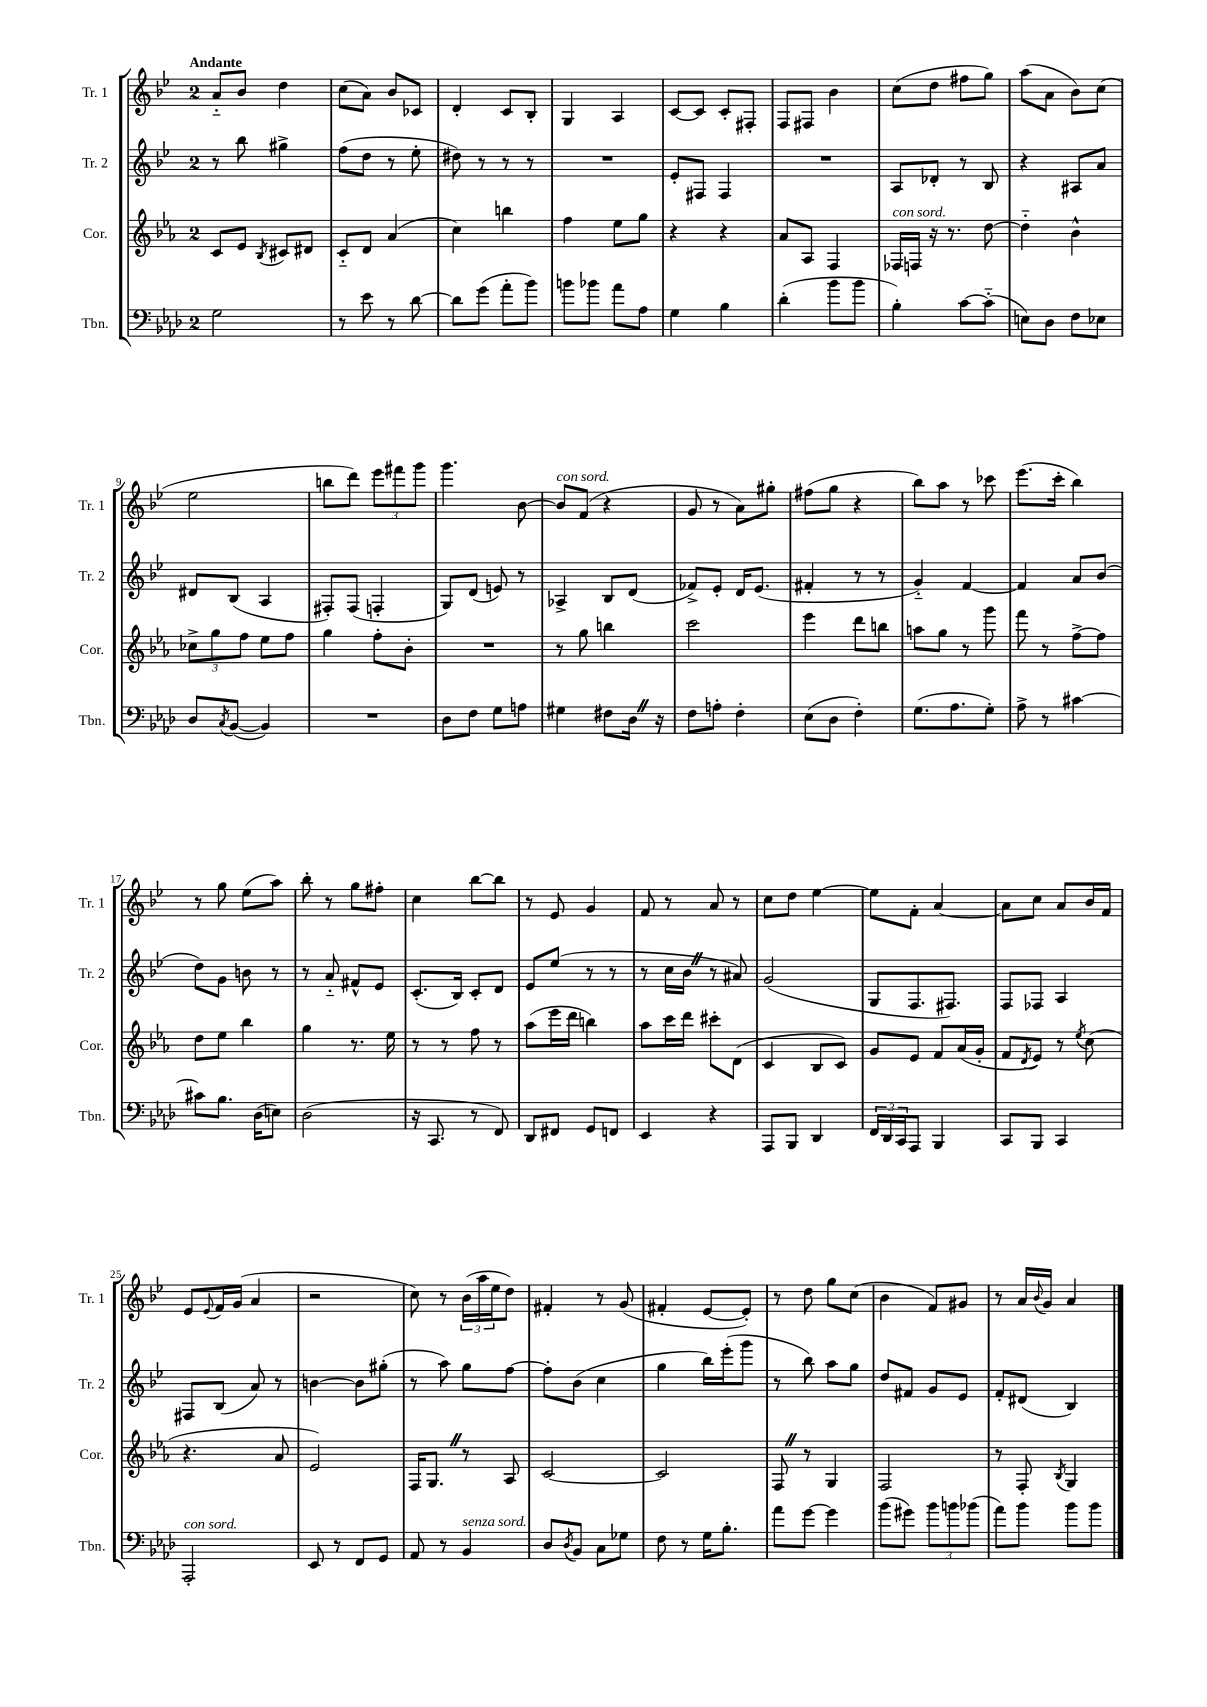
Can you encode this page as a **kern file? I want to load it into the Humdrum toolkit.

**kern	**kern	**kern	**kern
*part4	*part3	*part2	*part1
*staff4	*staff3	*staff2	*staff1
*I"Tbn.	*I"Cor.	*I"Tr. 2	*I"Tr. 1
*I'Tbn.	*I'Cor.	*I'Tr. 2	*I'Tr. 1
*clefF4	*clefG2	*clefG2	*clefG2
*k[b-e-a-d-]	*k[b-e-a-]	*k[b-e-]	*k[b-e-]
*M2/4	*M2/4	*M2/4	*M2/4
=1	=1	=1	=1
!	!	!	!LO:TX:a:B:t=Andante
2G\	8c/L	8r	8a/L
.	8e-/J	8bb-\	8b-/J
.	8qB-/	.	.
.	8c#X/L	4gg#X^\	4dd\
.	8d#X/J	.	.
=2	=2	=2	=2
8r	8c/L	(8ff\L	(8cc\L
8e-\	8d/J	8dd\J	8a\J)
8r	(4a-/	8r	8b-/L
[8d-\	.	8ee-'\	8c-X/J
=3	=3	=3	=3
8d-\L]	4cc\)	8dd#X\)	4d'/
(8g\J	.	8r	.
8a-'\L	4bbn\	8r	8c/L
8b-\J)	.	8r	8B-'/J
=4	=4	=4	=4
8bn\L	4ff\	2r	4G/
8b-X\J	.	.	.
8a-\L	8ee-\L	.	4A/
8A-\J	8gg\J	.	.
=5	=5	=5	=5
4G\	4r	8e-'/L	[8c/L
.	.	8F#X/J	8c/J]
4B-\	4r	4F#/	8c'/L
.	.	.	8F#X'/J
=6	=6	=6	=6
(4d-'\	8a-/L	2r	8F/L
.	8A-/J	.	8F#X/J
8b-\L	4F/	.	4b-\
8b-\J	.	.	.
=7	=7	=7	=7
!	!LO:TX:a:i:t=con sord.	!	!
4B-'\)	16F-X/LL	8A/L	(8cc\L
.	16Fn/JJ	.	.
.	16r	8d-X'/J	8dd\J
.	8.r	.	.
[8c\L	.	8r	8ff#X\L
(8c\J]	[8dd\	8B-/	8gg\J)
=8	=8	=8	=8
8En\L)	4dd\]	4r	(8aa\L
8D-\J	.	.	8a\J
8F\L	4b-^^\	8A#X/L	8b-\L)
8E-X\J	.	8a/J	(8cc\J
!!LO:LB:g=z
=9	=9	=9	=9
8D-/L	12cc-X^\L	8d#X/L	2ee-\
.	12gg\	.	.
8qC/	.	.	.
([8BB-/J	.	(8B-/J	.
.	12ff\J	.	.
4BB-/])	8ee-\L	4A/	.
.	8ff\J	.	.
=10	=10	=10	=10
2r	4gg\	8F#X'/L)	8bbn\L
.	.	(8F#/J	8ddd\J)
.	8ff'\L	4Fn'/	12eee-\L
.	.	.	12fff#X\
.	8b-'\J	.	.
.	.	.	12ggg\J
=11	=11	=11	=11
8D-\L	2r	8G/L)	4.ggg\
8F\J	.	(8d/J	.
8G\L	.	8en/)	.
8An\J	.	8r	[8b-\
=12	=12	=12	=12
!	!	!	!LO:TX:a:i:t=con sord.
4G#X\	8r	4A-X^/	8b-/L]
.	8gg\	.	(8f/J
8F#X\L	4bbn\	8B-/L	4r
16D-Z\Jk	.	(8d/J	.
16r	.	.	.
=13	=13	=13	=13
8F\L	2ccc\	8f-X^/L)	8g/
8An'\J	.	8e-'/J	8r
4F'\	.	16d/KL	8a\L)
.	.	(8.e-/J	.
.	.	.	8gg#X'\J
=14	=14	=14	=14
(8E-\L	4eee-\	4f#X'/	(8ff#X\L
8D-\J	.	.	8gg\J
4F'\)	8ddd\L	8r	4r
.	8bbn\J	8r	.
=15	=15	=15	=15
(8.G\L	8aan\L	4g/)	8bb-\L)
.	8gg\J	.	8aa\J
8.A-\	.	.	.
.	8r	[4f/	8r
8G'\J)	8ggg\	.	8ccc-X\
=16	=16	=16	=16
8A-^\	8fff\	4f/]	(8.eee-\L
8r	8r	.	.
.	.	.	16ccc'\Jk
[4c#X\	[8ff^\L	8a/L	4bb-\)
.	8ff\J]	(8b-/J	.
!!LO:LB:g=z
=17	=17	=17	=17
8c#X\L]	8dd\L	8dd\L)	8r
8.B-\J	8ee-\J	8g\J	8gg\
.	4bb-\	8bn\	(8ee-\L
(16D-\KL	.	.	.
8En\J)	.	8r	8aa\J)
=18	=18	=18	=18
(2D-\	4gg\	8r	8bb-'\
.	.	8a/	8r
.	8.r	8f#X^^/L	8gg\L
.	.	8e-/J	8ff#X'\J
.	16ee-\	.	.
=19	=19	=19	=19
16r	8r	(8.c'/L	4cc\
8.CC/	.	.	.
.	8r	.	.
.	.	16B-/Jk)	.
8r	8ff\	8c'/L	[8bb-\L
8FF/)	8r	8d/J	8bb-\J]
=20	=20	=20	=20
8DD-/L	(8aa-\L	8e-/L	8r
8FF#X/J	16eee-\L	(8ee-/J	8e-/
.	16ddd\JJ	.	.
8GG/L	4bbn\)	8r	4g/
8FFn/J	.	8r	.
=21	=21	=21	=21
4EE-/	8aa-\L	8r	8f/
.	16ccc\L	16cc\LL	8r
.	16ddd\JJ	16b-Z\JJ	.
4r	8ccc#X'\L	8r	8a/
.	(8d\J	8a#X/)	8r
=22	=22	=22	=22
8AAA-/L	4c/	(2g/	8cc\L
8BBB-/J	.	.	8dd\J
4DD-/	8B-/L	.	[4ee-\
.	8c/J)	.	.
=23	=23	=23	=23
24FF/LL	8g/L	8G/L	8ee-\L]
24DD-/	.	.	.
24CC/J	.	.	.
8AAA-/J	8e-/J	8.F/	8f'\J
4BBB-/	8f/L	.	[4a/
.	.	8.F#X/J)	.
.	(16a-/L	.	.
.	16g'/JJ	.	.
=24	=24	=24	=24
8CC/L	8f/L	8F/L	8a\L]
.	8qd/	.	.
8BBB-/J	8e-/J)	8F-X/J	8cc\J
4CC/	8r	4A/	8a/L
.	8qee-/	.	.
.	(8cc\	.	16b-/L
.	.	.	16f/JJ
!!LO:LB:g=z
=25	=25	=25	=25
!LO:TX:a:i:t=con sord.	!	!	!
2AAA-'/	4.r	8F#X/L	8e-/L
.	.	.	8qqe-/
.	.	(8B-/J	16f/L
.	.	.	(16g/JJ
.	.	8a/)	4a/
.	8a-/	8r	.
=26	=26	=26	=26
8EE-/	2e-/)	[4bn\	2r
8r	.	.	.
8FF/L	.	8b\L]	.
8GG/J	.	(8gg#X'\J	.
=27	=27	=27	=27
8AA-/	16F/KL	8r	8cc\)
.	8.GZ/J	.	.
8r	.	8aa\)	8r
!LO:TX:a:i:t=senza sord.	!	!	!
4BB-/	8r	8gg\L	(24b-\LL
.	.	.	24aa\
.	.	.	24ee-\J
.	8A-/	[8ff\J	8dd\J)
=28	=28	=28	=28
8D-/L	[2c/	8ff'\L]	4f#X'/
8qD-/	.	.	.
8BB-/J	.	(8b-\J	.
8C\L	.	4cc\	8r
8G-X\J	.	.	(8g/
=29	=29	=29	=29
8F\	2c/]	4gg\	4f#X'/
8r	.	.	.
16G\KL	.	16bb-\LL)	[8e-/L
8.B-'\J	.	(16eee-'\J	.
.	.	8ggg\J	8e-'/J])
=30	=30	=30	=30
8a-\L	8FZ/	8r	8r
[8g\J	8r	8bb-\)	8dd\
4g\]	4G/	8aa\L	8gg\L
.	.	8gg\J	(8cc\J
=31	=31	=31	=31
(8b-\L	2F/	8dd/L	4b-\
8g#X\J)	.	8f#X/J	.
12b-\L	.	8g/L	8f/L)
12bn\	.	.	.
.	.	8e-/J	8g#X/J
(12b-X\J	.	.	.
=32	=32	=32	=32
8a-\L)	8r	8f'/L	8r
8b-\J	8F'/	(8d#X/J	16a/LL
.	.	.	8qqb-/
.	.	.	16g/JJ
.	8qB-/	.	.
8b-\L	4G/	4B-/)	4a/
8b-\J	.	.	.
==	==	==	==
*-	*-	*-	*-
